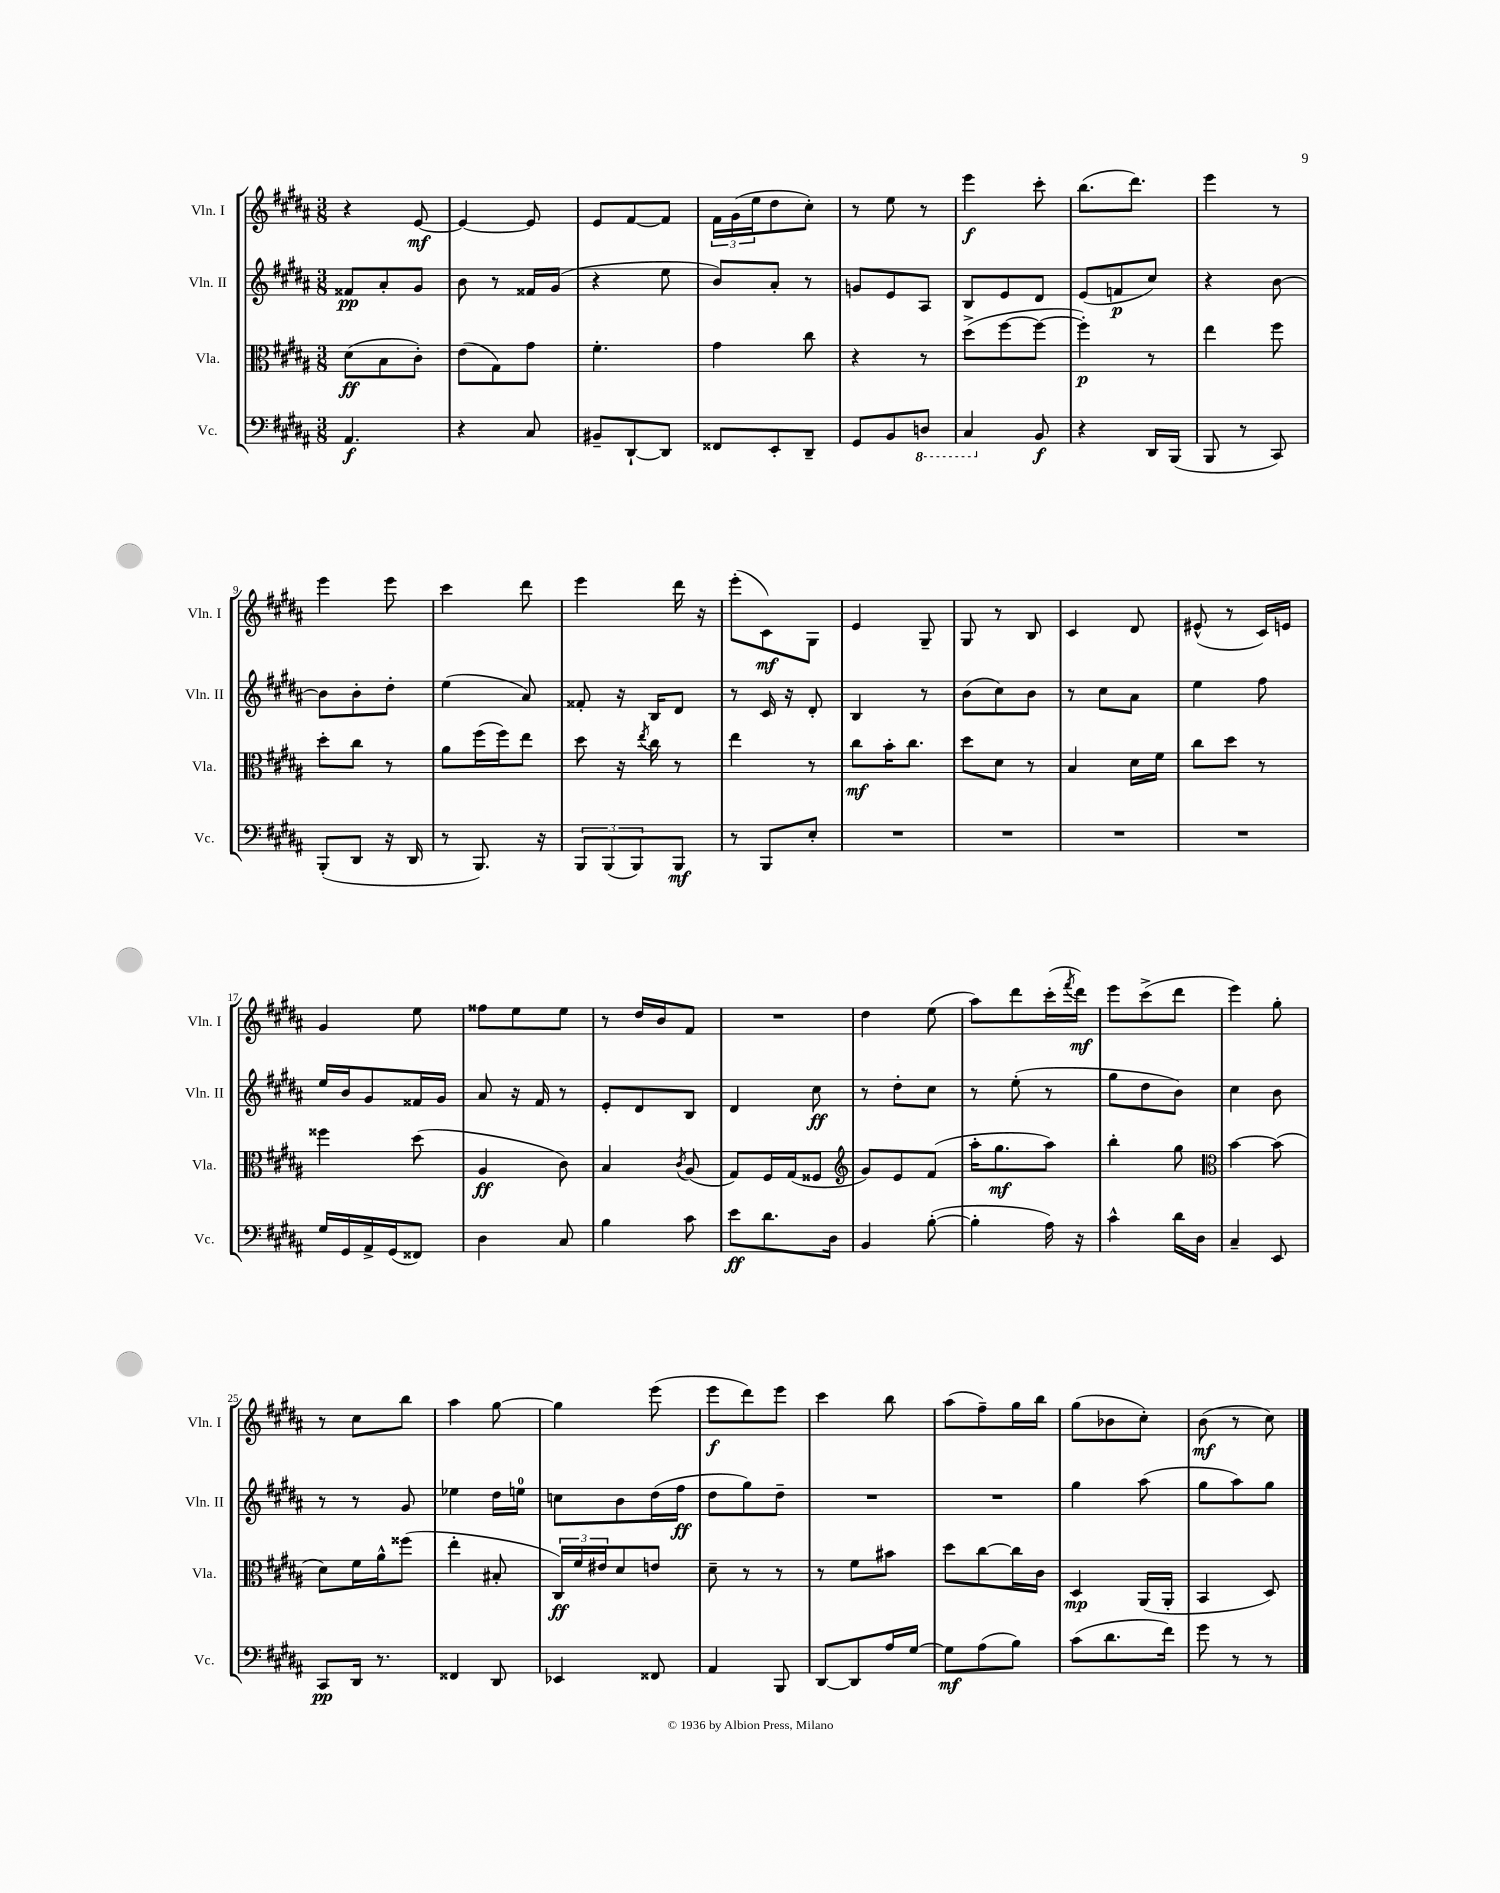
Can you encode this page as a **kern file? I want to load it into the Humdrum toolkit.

**kern	**kern	**kern	**kern
*staff4	*staff3	*staff2	*staff1
*clefF4	*clefC3	*clefG2	*clefG2
*k[f#c#g#d#a#]	*k[f#c#g#d#a#]	*k[f#c#g#d#a#]	*k[f#c#g#d#a#]
*M3/8	*M3/8	*M3/8	*M3/8
4.AA#	(8d#	8f##	4r
.	8B	8a#'	.
.	8c#')	8g#	[8e
=	=	=	=
4r	(8e	8b	4e_
.	8G#)	8r	.
8C#	8g#	16f##	8e]
.	.	(16g#	.
=	=	=	=
8BB#~	4.f#'	4r	8e
[8DD#`	.	.	[8f#
8DD#]	.	8ee	8f#]
=	=	=	=
8FF##	4g#	8b)	24f#
.	.	.	(24g#
.	.	.	24ee
8EE'	.	8a#'	8dd#
8DD#~	8cc#	8r	8cc#')
=	=	=	=
8GG#	4r	8g	8r
8BB	.	8e	8ee
8DD	8r	8A#	8r
=	=	=	=
4CC#	(8dd#^	8B	4eee
.	[8ff#	8e	.
8BB	8ff#_	8d#	8ccc#'
=	=	=	=
4r	4ff#'])	(8e	(8.bb
.	.	8f	.
.	.	.	8.ddd#)
16DD#	8r	8cc#)	.
(16BBB	.	.	.
=	=	=	=
8BBB	4ee	4r	4eee
8r	.	.	.
8CC#)	8ff#	[8b	8r
=	=	=	=
(8BBB'	8dd#'	8b]	4eee
8DD#	8cc#	8b'	.
16r	8r	8dd#'	8eee
16DD#	.	.	.
=	=	=	=
8r	8a#	(4ee	4ccc#
8.BBB)	(16ff#	.	.
.	16ff#)	.	.
.	8ee	8a#)	8ddd#
16r	.	.	.
=	=	=	=
12BBB	8dd#	8f##'	4eee
(12BBB	.	.	.
.	16r	16r	.
12BBB)	.	.	.
.	8qee	.	.
.	16cc#	16B	.
8BBB	8r	8d#	16ddd#
.	.	.	16r
=	=	=	=
8r	4ee	8r	(8eee'
8BBB	.	16c#	8c#)
.	.	16r	.
8E'	8r	8d#'	8G#
=	=	=	=
4.r	8cc#	4B	4e
.	16b'	.	.
.	8.cc#	.	.
.	.	8r	8G#~
=	=	=	=
4.r	8dd#	(8b	8G#
.	8d#	8cc#)	8r
.	8r	8b	8B
=	=	=	=
4.r	4B	8r	4c#
.	.	8cc#	.
.	16d#	8a#	8d#
.	16f#	.	.
=	=	=	=
4.r	8cc#	4ee	(8e#^^
.	8dd#	.	8r
.	8r	8ff#	16c#)
.	.	.	16e
=	=	=	=
16G#	4ff##	16ee	4g#
16GG#	.	16b	.
16AA#^	.	8g#	.
(16GG#	.	.	.
8FF##)	(8dd#	16f##	8ee
.	.	16g#	.
=	=	=	=
4D#	4A#	8a#	8ff##
.	.	16r	8ee
.	.	16f#	.
8C#	8c#)	8r	8ee
=	=	=	=
4B	4B	8e'	8r
.	.	8d#	16dd#
.	.	.	16b
.	8qc#	.	.
8c#	(8A#	8B	8f#
=	=	=	=
8e	8G#)	4d#	4.r
8.d#	16F#	.	.
.	(16G#	.	.
.	8F##	8cc#	.
16D#	.	.	.
=	=	=	=
*	*clefG2	*	*
4BB	8g#)	8r	4dd#
.	8e	8dd#'	.
([8B'	(8f#	8cc#	(8ee
=	=	=	=
4B']	16aa#'	8r	8aa#)
.	8.gg#	.	.
.	.	(8ee'	8ddd#
16A#)	8aa#)	8r	(16ccc#'
.	.	.	8qfff#
16r	.	.	16ddd#)
=	=	=	=
4c#^^	4bb'	8gg#	8eee
.	.	8dd#	(8ccc#^
16d#	8gg#	8b)	8ddd#
16D#	.	.	.
=	=	=	=
*	*clefC3	*	*
4C#~	[4b	4cc#	4eee)
8EE	(8b]	8b	8gg#'
=	=	=	=
8CC#	8d#)	8r	8r
16DD#	16f#	8r	8cc#
8.r	16a#^^	.	.
.	(8ff##	8g#	8bb
=	=	=	=
4FF##	4ee'	4ee-	4aa#
8DD#	8B#'	16dd#	[8gg#
.	.	16ee	.
=	=	=	=
4EE-	24C#)	8cc	4gg#]
.	24f#	.	.
.	24e#	.	.
.	8d#	8b	.
8FF##	8e	(16dd#	(8eee
.	.	16ff#	.
=	=	=	=
4AA#	8d#~	8dd#	8eee
.	8r	8gg#)	8ddd#)
8BBB	8r	8dd#~	8eee
=	=	=	=
[8DD#	8r	4.r	4ccc#
8DD#]	8f#	.	.
16A#	8b#	.	8bb
[16G#	.	.	.
=	=	=	=
8G#]	8dd#	4.r	(8aa#
(8A#	[8cc#	.	8ff#~)
8B)	16cc#]	.	16gg#
.	16c#	.	16bb
=	=	=	=
(8c#	4D#	4gg#	(8gg#
8.d#	.	.	8b-
.	(16AA#	(8aa#	8cc#')
16f#)	16AA#'	.	.
=	=	=	=
8g#	4BB	8gg#	(8b
8r	.	8aa#)	8r
8r	8D#)	8gg#	8cc#)
==	==	==	==
*-	*-	*-	*-
